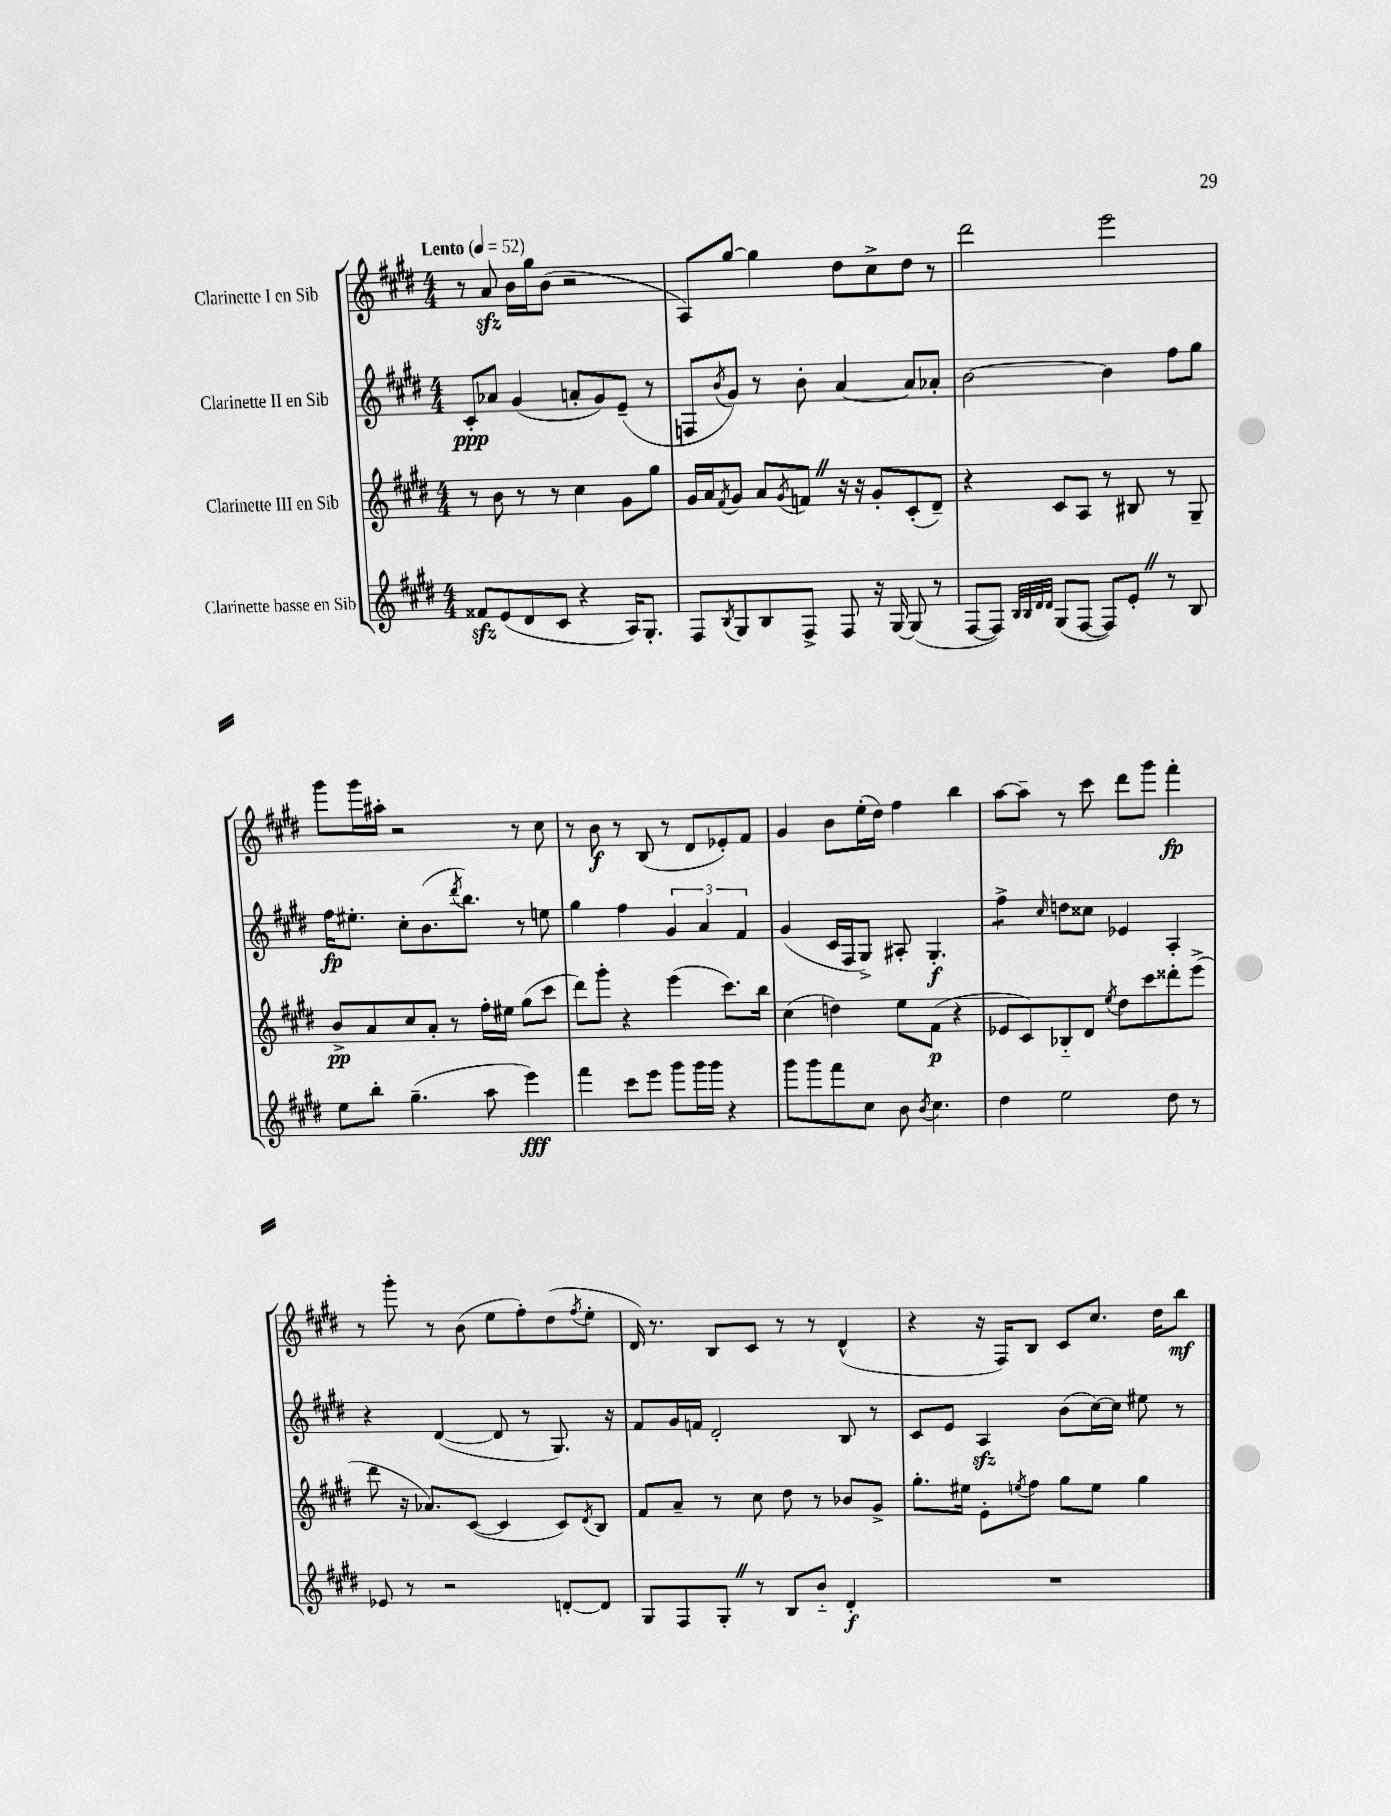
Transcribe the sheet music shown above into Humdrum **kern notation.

**kern	**kern	**kern	**kern
*staff4	*staff3	*staff2	*staff1
*clefG2	*clefG2	*clefG2	*clefG2
*k[f#c#g#d#]	*k[f#c#g#d#]	*k[f#c#g#d#]	*k[f#c#g#d#]
*M4/4	*M4/4	*M4/4	*M4/4
*MM52	*MM52	*MM52	*MM52
8f##	8r	8c#'	8r
(8e	8b	8a-	8a
8d#	8r	(4g#	16b
.	.	.	16gg#
8c#	8r	.	(8b
4r	4cc#	8a'	2r
.	.	8g#)	.
16A)	8g#	(8e~	.
8.G#'	.	.	.
.	8gg#	8r	.
=	=	=	=
8F#	16g#	8F	8A)
.	16a	.	.
8qB	8qf#	8qb	.
8G#	8g#	8g#)	[8gg#
8B	8a	8r	4gg#]
.	8qg#	.	.
8F#^	8f	8b'	.
8F#	16r	[4a	8dd#
.	16r	.	.
16r	8g#'	.	8cc#^
[16G#	.	.	.
(8G#]	(8c#'	8a]	8dd#
8r	8d#~)	8a-'	8r
=	=	=	=
[8F#	4r	[2b	2ddd#
8F#])	.	.	.
32qqB	.	.	.
32qqB	.	.	.
32qqd#	.	.	.
32qqd#	.	.	.
(8G#	8c#	.	.
[8F#	8A	.	.
8F#])	8r	4b]	2eee
8e'	8B#	.	.
8r	8r	8ff#	.
8B	8G#~	8gg#	.
=	=	=	=
8ee	8b^	16ff#	8ggg#
.	.	8.ee#'	.
8bb'	8a	.	16ggg#
.	.	.	16aa#'
(4.gg#~	8cc#	8cc#'	2r
.	8a'	(8.b	.
.	8r	.	.
.	.	8qddd#	.
.	.	8.bb)	.
8aa	16ff#'	.	.
.	16ee#	.	.
4eee)	(8gg#	8r	8r
.	8ccc#	8ee	8cc#
=	=	=	=
4fff#	8ddd#)	4gg#	8r
.	8ggg#'	.	8b
8ccc#	4r	4ff#	8r
8eee	.	.	(8B
8ggg#	(4eee	6g#	8r
16ggg#	.	.	8d#
.	.	6a	.
16ggg#	.	.	.
4r	8.ccc#)	.	8e-')
.	.	6f#	.
.	.	.	8f#
.	16bb	.	.
=	=	=	=
8ggg#	(4cc#	(4g#	4g#
8ggg#	.	.	.
8fff#	4dd)	16c#	8b
.	.	16F#	.
8cc#	.	8G#^)	(16ee'
.	.	.	16dd#)
8b	8ee	8A#'	4ff#
8qb	.	.	.
4.cc#	(8f#	4.G#'	.
.	4r	.	4bb
=	=	=	=
4dd#	8e-	4ff#^	[8aa
.	8c#)	.	8aa~]
.	.	16qqcc#	.
2ee	8B-'~	8dd	8r
.	8d#	8cc##	8ccc#
.	8qee	.	.
.	8dd#	4e-	8ddd#
.	8ccc#	.	8ggg#
8dd#	8ddd##'	4A'	4fff#'
8r	(8eee^	.	.
=	=	=	=
8e-	8ddd#	4r	8r
8r	16r	.	8ggg#'
.	8.a-)	.	.
2r	.	([4d#	8r
.	([8c#	.	(8b
.	4c#]	8d#]	8ee
.	.	8r	8ff#')
[8d'	8c#)	8.G#)	(8dd#
.	8qd#	.	8qff#
8d]	8B	.	8ee'
.	.	16r	.
=	=	=	=
8G#	8f#	8f#	16d#)
.	.	.	8.r
8F#	8a~	16g#	.
.	.	16f	.
8G#'	8r	2d#'	8B
8r	8cc#	.	8c#
8B	8dd#	.	8r
8b'~	8r	.	8r
4d#'	8b-	8B	(4d#^^
.	8g#^	8r	.
=	=	=	=
1r	8.gg#'	8c#	4r
.	.	8e	.
.	16ee#	.	.
.	8e'	4A	16r
.	.	.	16F#)
.	8qee	.	.
.	8ff#	.	8B
.	8gg#	(8b	8c#
.	8ee	[16cc#)	8.cc#
.	.	16cc#]	.
.	4gg#	8ee#	.
.	.	.	16dd#
.	.	8r	8bb
==	==	==	==
*-	*-	*-	*-
